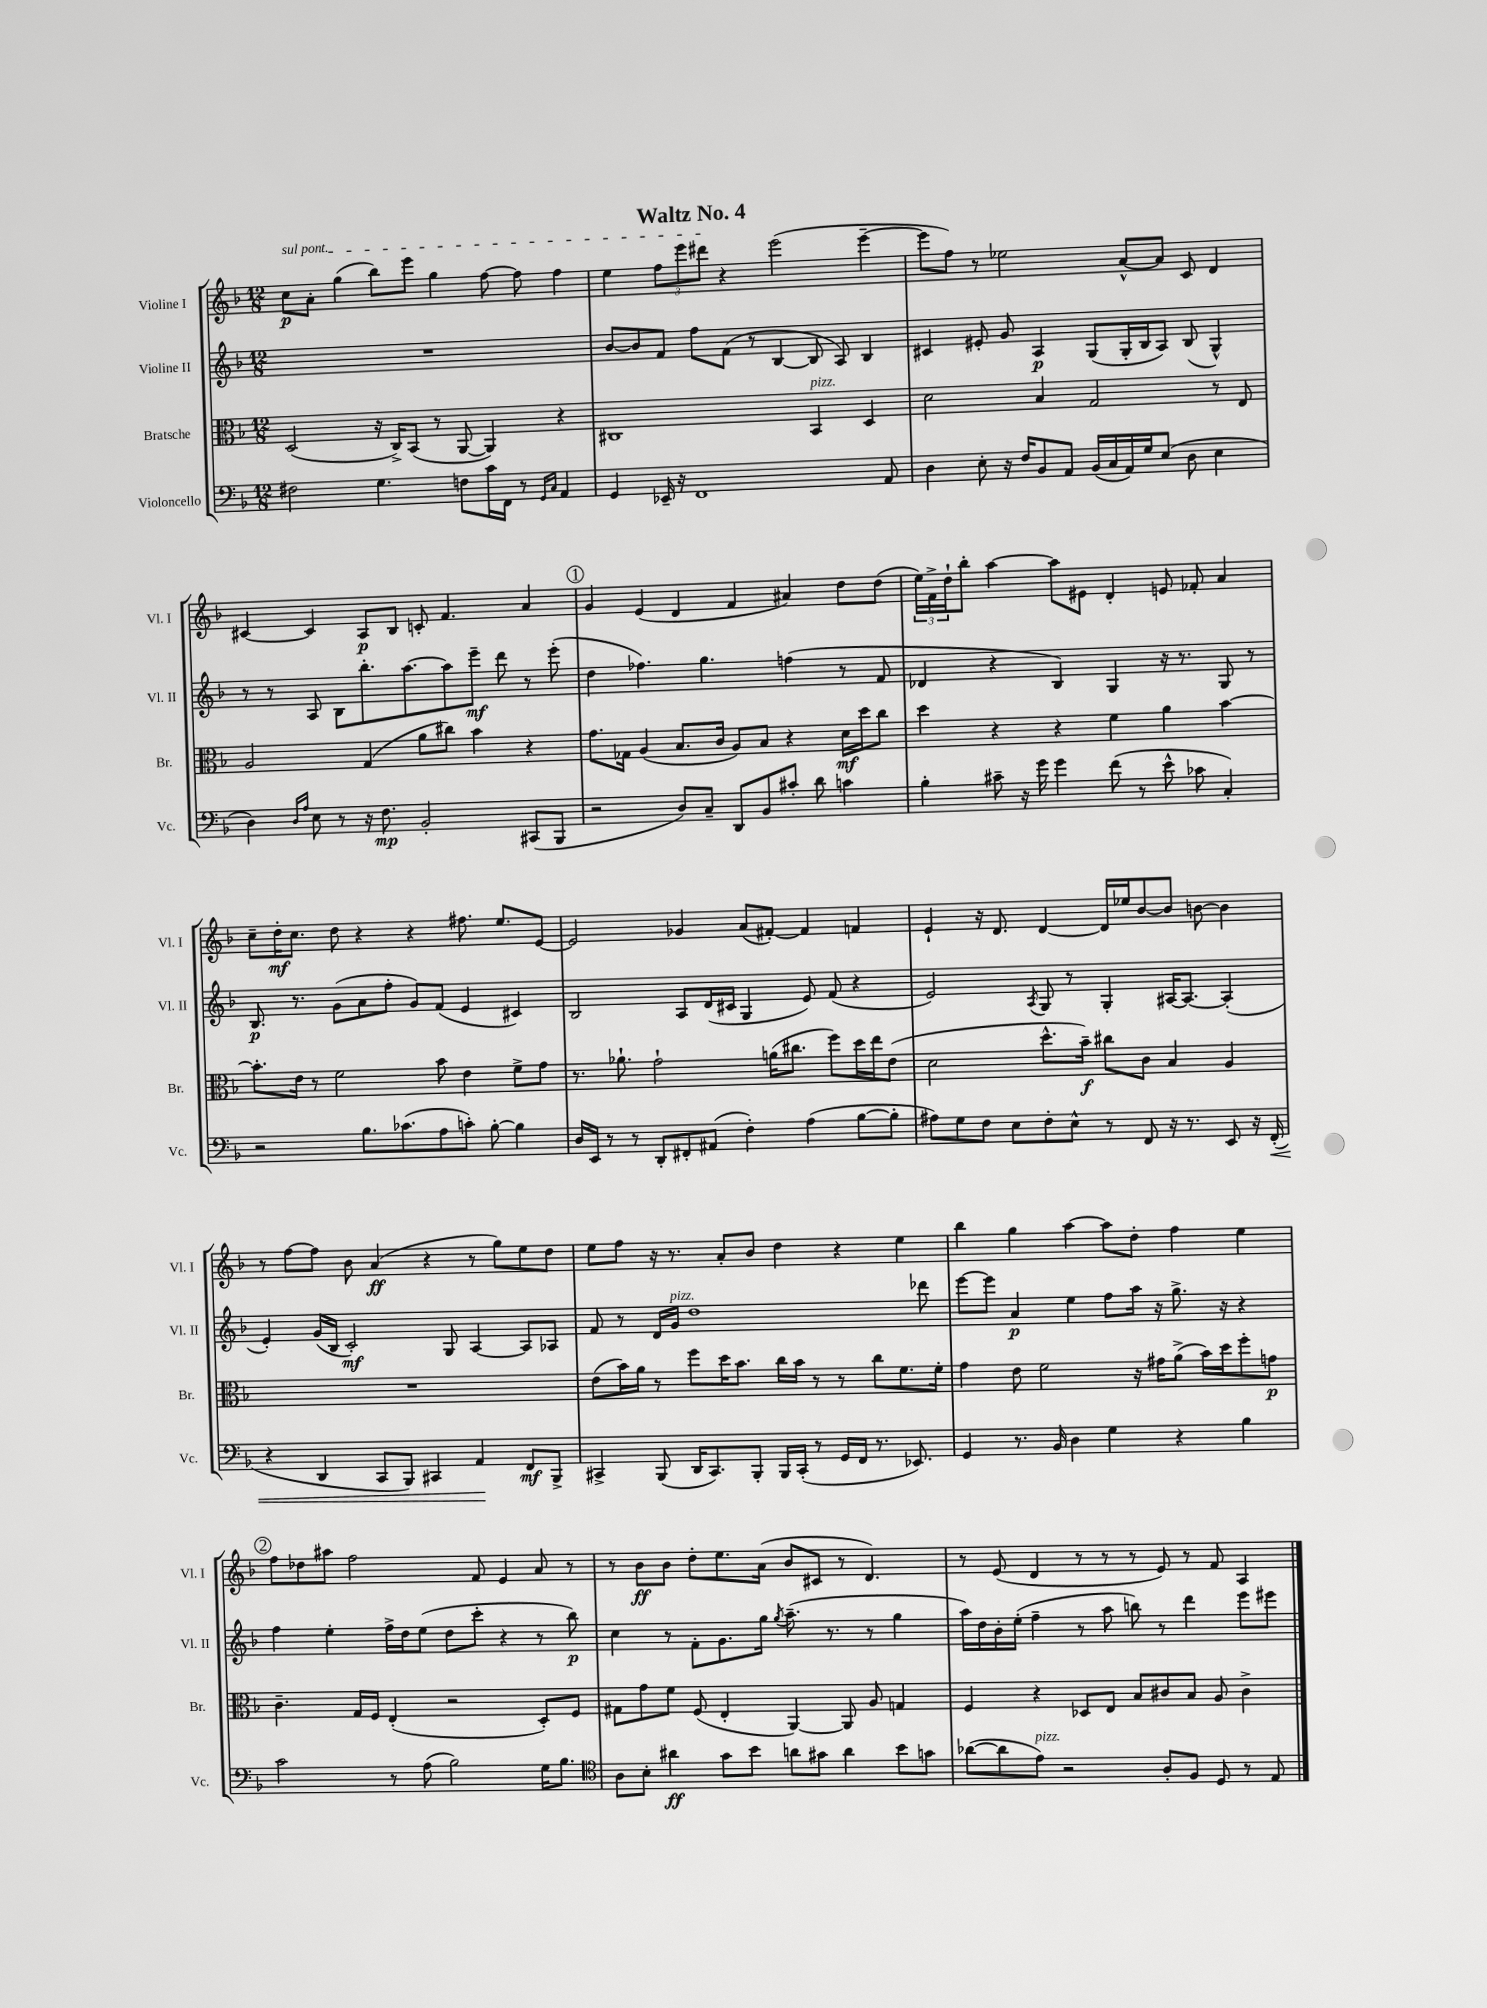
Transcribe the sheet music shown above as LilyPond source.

\header { title = "Waltz No. 4" }
<<
\new StaffGroup <<
\new Staff = "s0" \with { instrumentName = "Violine I" shortInstrumentName = "Vl. I" } {
    \clef treble \key f \major \numericTimeSignature \time 12/8
    \once \override TextSpanner.bound-details.left.text = \markup { \italic "sul pont." } c''8\p\startTextSpan a'8-. g''4( bes''8) e'''8 g''4 f''8~ f''8 f''4 |
    e''4 \tuplet 3/2 { f''8 e'''8 dis'''8\stopTextSpan } r4 e'''2( e'''4~-- |
    e'''8 f''8) r8 ees''2 a'8~-^ a'8 c'8 d'4 |
    cis'4~ cis'4 a8\p bes8 c'8-. f'4. a'4 |
    \mark \markup { \circle "1" } g'4 e'4( d'4 f'4 ais'4) d''8 d''8( |
    \tuplet 3/2 { e''16) f'16-> d''16-! } bes''8-. a''4~ a''8 eis'8 d'4-. e'8 fes'8-. a'4 |
    c''8-- d''16-.\mf c''8. d''8 r4 r4 fis''8. e''8. e'8~ |
    e'2 ges'4 a'8( fis'8~-.) fis'4 f'4 |
    e'4-! r16 d'8. d'4~ d'16 ees''16 bes'8~ bes'8 b'8~ b'4 |
    r8 f''8~ f''8 bes'8 a'4\ff( r4 r8 g''8) e''8 d''8 |
    e''8 f''8 r16 r8. a'8-. bes'8 d''4 r4 e''4 |
    bes''4 g''4 a''4~ a''8 d''8-. f''4 e''4 |
    \mark \markup { \circle "2" } f''8 des''8 ais''8 f''2 f'8 e'4 a'8 r8 |
    r8 bes'8\ff bes'8 d''8-. e''8. a'16( bes'8 cis'8 r8 d'4.) |
    r8 e'8( d'4 r8 r8 r8 e'8) r8 f'8 a4 \bar "|." |
}
\new Staff = "s1" \with { instrumentName = "Violine II" shortInstrumentName = "Vl. II" } {
    \clef treble \key f \major \numericTimeSignature \time 12/8
    R1. |
    bes'8~ bes'8 f'8 f''8 f'8( r8 bes4~ bes8 a8) bes4 |
    cis'4 eis'8-. g'8 a4\p g8( g16-. bes16 a8) bes8( g4-^) |
    r8 r8 a8 bes8 bes''8.-. a''8.~ a''8 e'''8--\mf d'''8 r8 e'''8-.( |
    \mark \markup { \circle "1" } d''4 fes''4.) g''4. f''4( r8 f'8 |
    des'4 r4 bes4) g4 r16 r8. g8 r8 |
    bes8.\p r8. g'8( a'8 f''8-. g'8) f'8( e'4 cis'4) |
    bes2 a8 d'16( cis'16 g4 e'8) f'8( r4 |
    e'2) \acciaccatura { a8 } g8 r8 g4-. ais16~ ais8.~ ais4-.( |
    e'4-.) g'16( bes16 c'2-.\mf) g8 a4~ a8 aes8 |
    f'8 r8 d'16 g'16^\markup { \italic "pizz." } d''1 des'''8 |
    e'''8~ e'''8 a'4\p e''4 f''8 a''16 r16 g''8.-> r16 r4 |
    \mark \markup { \circle "2" } f''4 e''4-. f''16-> d''16 e''8( d''8 c'''8-. r4 r8 bes''8\p) |
    c''4 r8 f'8-. g'8. g''16 \acciaccatura { g''8 } a''8.--( r8. r8 g''4 |
    a''16) d''16 bes'16-. e''16-.( f''4-- r8 a''8 b''8) r8 d'''4 e'''8 eis'''8 \bar "|." |
}
\new Staff = "s2" \with { instrumentName = "Bratsche" shortInstrumentName = "Br." } {
    \clef alto \key f \major \numericTimeSignature \time 12/8
    d2( r16 c16->) bes,8( r8 a,8~ a,4) r4 |
    cis1 bes,4^\markup { \italic "pizz." } d4 |
    d'2 bes4 g2 r8 e8 |
    a2 g4( a'8 cis''8) bes'4 r4 |
    \mark \markup { \circle "1" } g'8. ges16 a4( bes8. c'16 a8) bes8 r4 d'16\mf d''16 c''8 |
    d''4 r4 r4 f'4 a'4 bes'4~ |
    bes'8.-. e'16 r8 f'2 bes'8 e'4 f'8-> g'8 |
    r8. aes'8.-! g'2-! a'16( cis''8. f''8) d''16 e''16 e'8( |
    d'2 d''8.-^ bes'16--\f) cis''8 c'8 bes4 a4 |
    R1. |
    e'8( bes'16) a'16 r8 f''8 d''16 bes'8. c''16 bes'16 r8 r8 c''8 f'8. f'16-. |
    g'4 e'8 f'2 r16 gis'16 a'8->( bes'16) d''16 f''8-. g'8\p |
    \mark \markup { \circle "2" } c'4.-- g16 f16 e4-.( r2 d8-.) f8 |
    gis8 g'8 f'8 f8( e4-. a,4~) a,8 a8 g4 |
    f4 r4 des8 e8 bes8 cis'8 bes8 a8 cis'4-> \bar "|." |
}
\new Staff = "s3" \with { instrumentName = "Violoncello" shortInstrumentName = "Vc." } {
    \clef bass \key f \major \numericTimeSignature \time 12/8
    fis2 g4. f8 c'16 f,16 r8 \grace { g,16 c16 } a,4 |
    g,4 ees,16-- r16 f,1 a,8 |
    d4 e8-. r16 f16 bes,8 a,8 bes,16( c16 a,16) g16 e8( d8 e4 |
    d4) \grace { d16 a16 } e8 r8 r16 f8.\mp bes,2-. cis,8( bes,,8 |
    \mark \markup { \circle "1" } r2 d8) c8-- d,8 bes,8 cis'8-. d'8 c'4 |
    bes4-. cis'8-- r16 g'16 g'4 f'8( r8 e'8-^ ces'8 c4-.) |
    r2 bes8. ces'8.( a8 c'8-.) bes8~-. bes4 |
    d16 e,16 r8 r8 d,8-. fis,8-. ais,8( f4-.) a4( bes8~ bes8-. |
    ais8) g8 f8 e8 f8-. e8-^ r8 f,8 r16 r8. e,8 r16 f,16-.\<( |
    r4 d,4 c,8 bes,,8) cis,4 a,4\! f,8\mf bes,,8-> |
    cis,4-> bes,,8( d,16 cis,8.) bes,,8-. bes,,16 cis,16-.( r8 g,16 f,16 r8. ees,8.) |
    g,4 r8. bes,16 d4 g4 r4 bes4 |
    \mark \markup { \circle "2" } c'2 r8 a8( bes2) g16 bes8. |
    \clef tenor a8 bes8-. ais'4\ff g'8 bes'8 a'8 gis'8 a'4 bes'8 g'8 |
    aes'8~( aes'8 e'8^\markup { \italic "pizz." }) r2 a8-. f8 d8 r8 e8 \bar "|." |
}
>>
>>
\layout { \context { \Score \remove "Bar_number_engraver" } }
